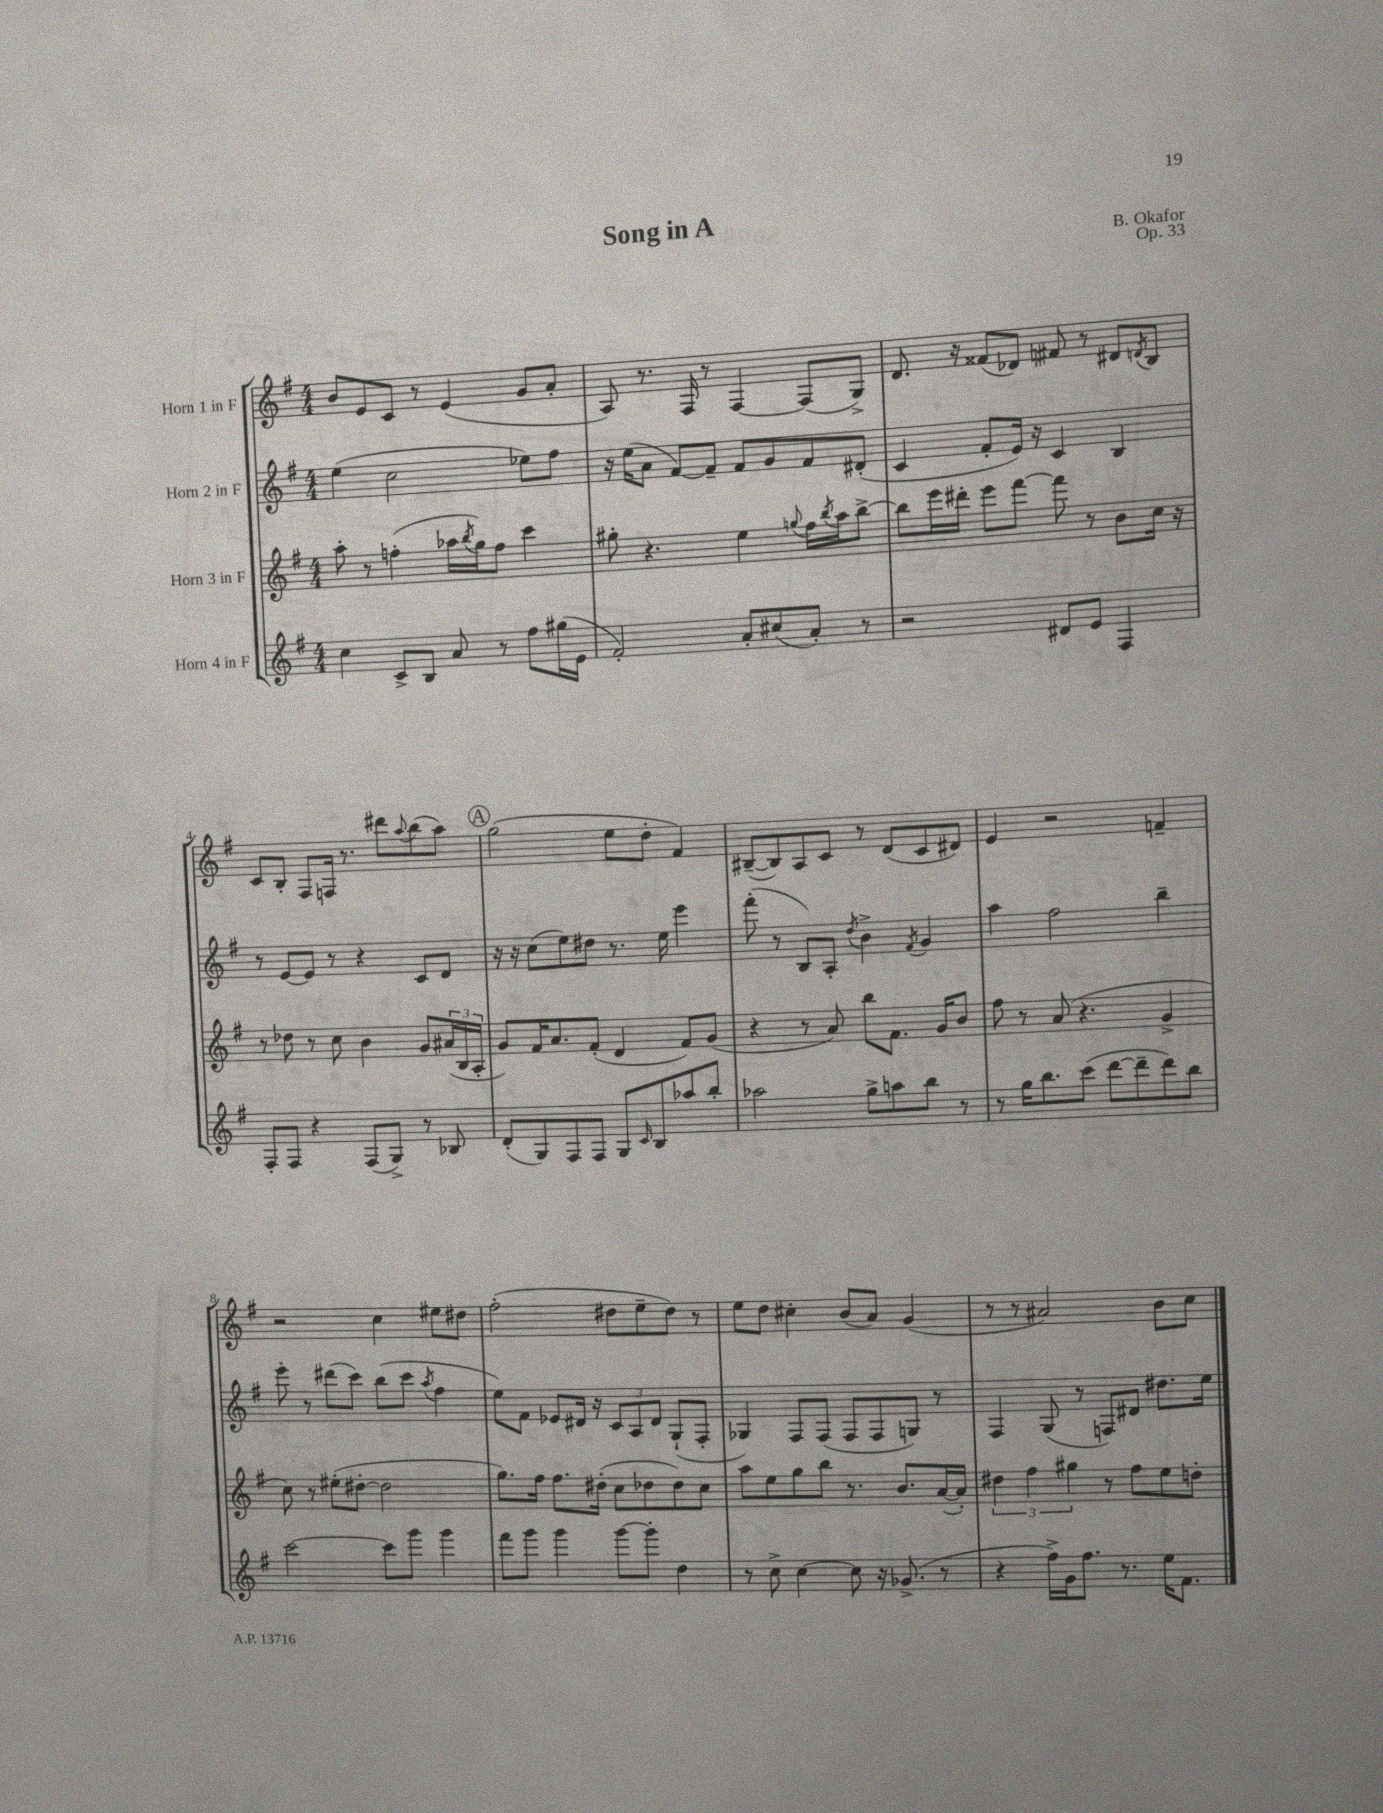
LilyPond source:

\header { title = "Song in A" composer = "B. Okafor" opus = "Op. 33" }
<<
\new StaffGroup <<
\new Staff = "s0" \with { instrumentName = "Horn 1 in F" } {
    \clef treble \key g \major \numericTimeSignature \time 4/4
    b'8 e'8 c'8 r8 e'4( g'8 a'8-. |
    a8) r8. fis16 r8 fis4~ fis8( g8->) |
    d'8. r16 fisis'8( des'8) fis'8 r8 dis'8 \acciaccatura { d'8 } b8 |
    c'8 b8-. fis8 f16 r8. dis'''8 \appoggiatura { a''8 } b''8( a''8) |
    \mark \markup { \circle "A" } g''2( e''8 d''8-. fis'4) |
    bis8~--( bis8) a8 c'8 r8 d'8( c'8 dis'8) |
    e'4 r2 f'4-- |
    r2 c''4 eis''8 dis''8 |
    fis''2-.( dis''8 e''8-- dis''8) r8 |
    e''8 d''8 cis''4-. b'8( a'8) g'4( |
    r8 r8 ais'2) b'8 c''8 \bar "|." |
}
\new Staff = "s1" \with { instrumentName = "Horn 2 in F" } {
    \clef treble \key g \major \numericTimeSignature \time 4/4
    e''4( c''2 ees''8) fis''8 |
    r16 e''16( a'8 fis'8~) fis'8-- fis'8 g'8 fis'8 dis'8-.( |
    c'4 fis'8-. e'16) r16 c'4 b4 |
    r8 e'8~ e'8 r8 r4 c'8 d'8 |
    \mark \markup { \circle "A" } r16 r16 c''8( e''8) dis''8 r8. e''16 e'''4 |
    fis'''8-.( r8 b8) a8-. \acciaccatura { d''8 } b'4-> \acciaccatura { fis'8 } g'4 |
    a''4 fis''2 b''4-- |
    e'''8-. r8 dis'''8( c'''8) b''8( c'''8 \acciaccatura { a''8 } fis''4 |
    e''8) fis'8 ees'8 dis'16 r16 \tuplet 3/2 { c'8 a8 dis'8 } g8-!( fis8-. |
    ges4) fis8 fis8( fis8 fis8 g8) r8 |
    fis4 g8( r8 f8) dis'8 dis''8. e''16 \bar "|." |
}
\new Staff = "s2" \with { instrumentName = "Horn 3 in F" } {
    \clef treble \key g \major \numericTimeSignature \time 4/4
    a''8-. r8 f''4-.( aes''16 \acciaccatura { b''8 } g''16) f''8 c'''4 |
    gis''8-. r4. e''4 \appoggiatura { g''8 } fis''16 \acciaccatura { b''8 } a''16 b''8~-> |
    b''8 e'''16 dis'''16-. e'''8 fis'''8~ fis'''8 r8 b'8 c''16 r16 |
    r8 des''8 r8 c''8 b'4 g'8 \tuplet 3/2 { ais'16( b16 a16-. } |
    \mark \markup { \circle "A" } g'8) fis'16 a'8. fis'8-.( d'4 fis'8) g'8( |
    r4 r8 a'8) b''8 fis'8. g'16 b'8 |
    fis''8 r8 a'8( r4. g'4-> |
    c''8) r8 eis''8-.( dis''8~-. dis''2 |
    g''8.) fis''16 fis''8. dis''16-.( c''8 des''8 des''8) c''8 |
    a''8 e''8 g''8 b''8 r8. b'8. a'16~( a'16-.) |
    \tuplet 3/2 { dis''4 fis''4 gis''4 } r8 fis''8 e''8 d''8-. \bar "|." |
}
\new Staff = "s3" \with { instrumentName = "Horn 4 in F" } {
    \clef treble \key g \major \numericTimeSignature \time 4/4
    c''4 c'8-> b8 a'8 r8 fis''8 gis''16( e'16 |
    fis'2-.) a'8-. cis''8( a'8-.) r8 |
    r2 dis'8 e'8 fis4 |
    fis8-. fis8 r4 fis8( g8->) r8 bes8 |
    \mark \markup { \circle "A" } d'8-.( g8) fis8 fis8 g8 \grace { c'16 } b8 aes''8 b''8-. |
    aes''2 g''8-> a''8 b''8 r8 |
    r8 g''16 b''8. c'''8( d'''8~ d'''8-- d'''8) b''8 |
    c'''2~ c'''8 g'''8 g'''4 |
    fis'''8 g'''8 g'''4 g'''8~ g'''8-. d''4 |
    r8 c''8-> c''4~ c''8 r16 ges'8.->( r8 |
    r4 fis''16->) g'16 fis''8. r8. e''16 fis'8. \bar "|." |
}
>>
>>
